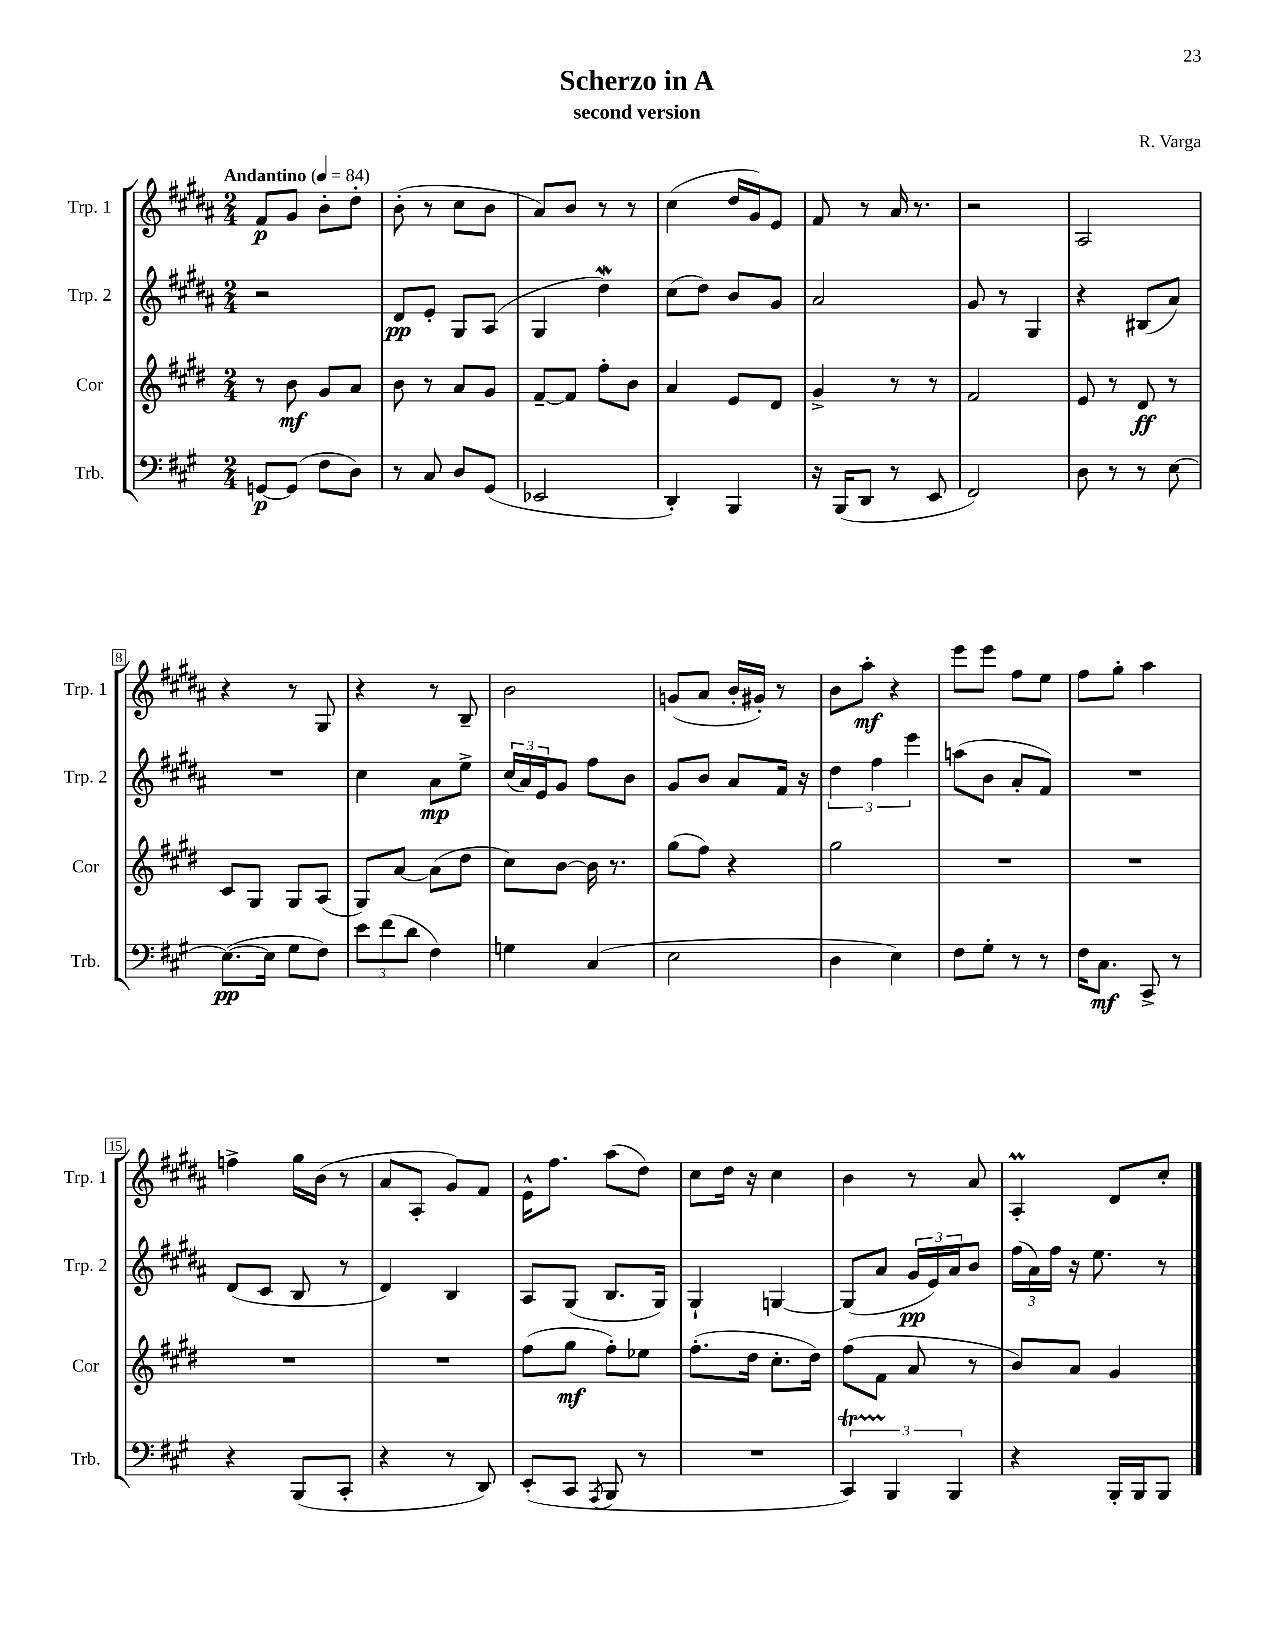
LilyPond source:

\header { title = "Scherzo in A" composer = "R. Varga" subtitle = "second version" }
<<
\new StaffGroup <<
\new Staff = "s0" \with { instrumentName = "Trp. 1" shortInstrumentName = "Trp. 1" } {
    \clef treble \key b \major \numericTimeSignature \time 2/4 \tempo "Andantino" 4 = 84
    fis'8\p gis'8 b'8-. dis''8-. |
    b'8-.( r8 cis''8 b'8 |
    ais'8) b'8 r8 r8 |
    cis''4( dis''16 gis'16) e'8 |
    fis'8 r8 ais'16 r8. |
    r2 |
    ais2 |
    r4 r8 gis8 |
    r4 r8 b8-- |
    b'2 |
    g'8( ais'8 b'16-. gis'16-.) r8 |
    b'8 ais''8-.\mf r4 |
    e'''8 e'''8 fis''8 e''8 |
    fis''8 gis''8-. ais''4 |
    f''4-> gis''16 b'16( r8 |
    ais'8 ais8-. gis'8) fis'8 |
    e'16-^ fis''8. ais''8( dis''8) |
    cis''8 dis''16 r16 cis''4 |
    b'4 r8 ais'8 |
    ais4-.\prall dis'8 cis''8-. \bar "|." |
}
\new Staff = "s1" \with { instrumentName = "Trp. 2" shortInstrumentName = "Trp. 2" } {
    \clef treble \key b \major \numericTimeSignature \time 2/4
    r2 |
    dis'8\pp e'8-. gis8 ais8( |
    gis4 dis''4\mordent) |
    cis''8( dis''8) b'8 gis'8 |
    ais'2 |
    gis'8 r8 gis4 |
    r4 bis8( ais'8) |
    R2 |
    cis''4 ais'8\mp e''8-> |
    \tuplet 3/2 { cis''16( ais'16) e'16 } gis'8 fis''8 b'8 |
    gis'8 b'8 ais'8 fis'16 r16 |
    \tuplet 3/2 { dis''4 fis''4 e'''4 } |
    a''8( b'8 ais'8-. fis'8) |
    R2 |
    dis'8( cis'8 b8 r8 |
    dis'4) b4 |
    ais8 gis8( b8. gis16) |
    gis4-! g4~ |
    g8( ais'8 \tuplet 3/2 { gis'16\pp e'16) ais'16 } b'8 |
    \tuplet 3/2 { fis''16( ais'16) fis''16 } r16 e''8. r8 \bar "|." |
}
\new Staff = "s2" \with { instrumentName = "Cor" shortInstrumentName = "Cor" } {
    \clef treble \key e \major \numericTimeSignature \time 2/4
    r8 b'8\mf gis'8 a'8 |
    b'8 r8 a'8 gis'8 |
    fis'8~-- fis'8 fis''8-. b'8 |
    a'4 e'8 dis'8 |
    gis'4-> r8 r8 |
    fis'2 |
    e'8 r8 dis'8\ff r8 |
    cis'8 gis8 gis8 a8( |
    gis8) a'8~ a'8( dis''8 |
    cis''8) b'8~ b'16 r8. |
    gis''8( fis''8) r4 |
    gis''2 |
    R2 |
    R2 |
    R2 |
    R2 |
    fis''8( gis''8\mf fis''8-.) ees''8 |
    fis''8.-.( dis''16 cis''8.-. dis''16) |
    fis''8( fis'8 a'8 r8 |
    b'8) a'8 gis'4 \bar "|." |
}
\new Staff = "s3" \with { instrumentName = "Trb." shortInstrumentName = "Trb." } {
    \clef bass \key a \major \numericTimeSignature \time 2/4
    g,8~\p g,8( fis8 d8) |
    r8 cis8 d8 gis,8( |
    ees,2 |
    d,4-.) b,,4 |
    r16 b,,16( d,8 r8 e,8 |
    fis,2) |
    d8 r8 r8 e8~ |
    e8.~\pp( e16 gis8 fis8) |
    \tuplet 3/2 { e'8 fis'8( d'8 } fis4) |
    g4 cis4( |
    e2 |
    d4 e4) |
    fis8 gis8-. r8 r8 |
    fis16 cis8.\mf cis,8-> r8 |
    r4 b,,8( cis,8-. |
    r4 r8 d,8) |
    e,8-.( cis,8 \acciaccatura { a,,8 } b,,8 r8 |
    R2 |
    \tuplet 3/2 { cis,4\startTrillSpan) b,,4\stopTrillSpan b,,4 } |
    r4 b,,16-. b,,16 b,,8 \bar "|." |
}
>>
>>
\layout { \context { \Score \override BarNumber.stencil = #(make-stencil-boxer 0.1 0.3 ly:text-interface::print) } }
